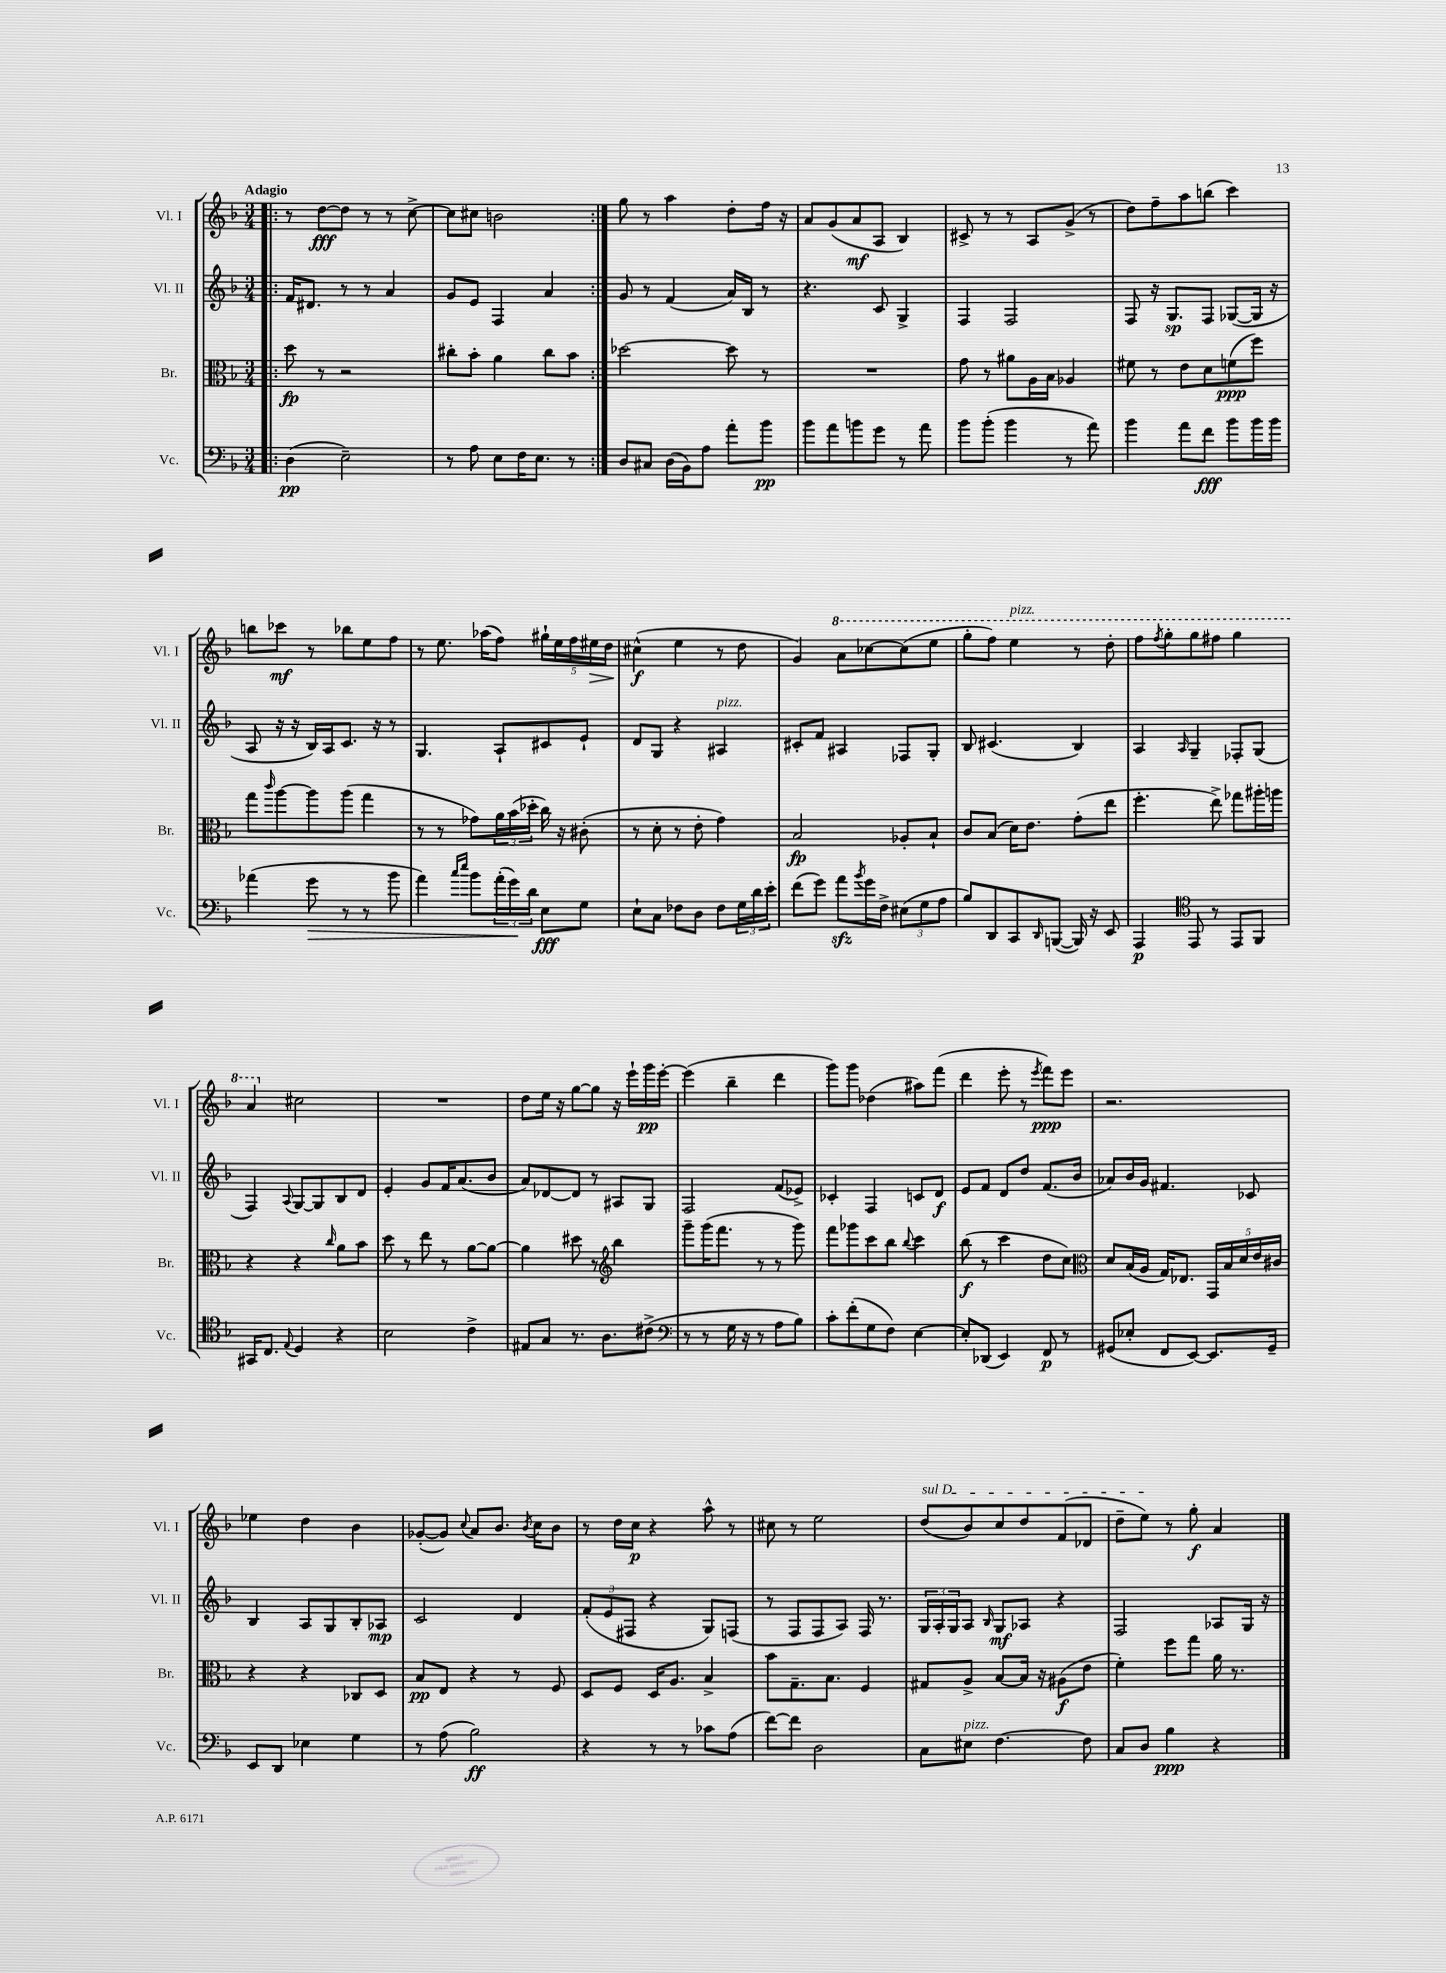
<<
\new StaffGroup <<
\new Staff = "s0" \with { instrumentName = "Vl. I" shortInstrumentName = "Vl. I" } {
    \clef treble \key f \major \numericTimeSignature \time 3/4 \tempo "Adagio"
    \repeat volta 2 { \bar ".|:" r8 d''8~\fff d''8 r8 r8 c''8~-> |
    c''8 cis''8 b'2 | }
    g''8 r8 a''4 d''8-. f''16 r16 |
    a'8 g'8( a'8\mf a8 bes4) |
    cis'8-> r8 r8 a8 g'8->( r8 |
    d''8) f''8-- a''8 b''8( c'''4) |
    b''8 ces'''8\mf r8 bes''8 e''8 f''8 |
    r8 e''8. aes''16( f''8) \tuplet 5/4 { gis''16-! e''16 f''16 eis''16\> d''16 } |
    cis''4-^\f\!( e''4 r8 d''8 |
    g'4) \ottava #1 a''8 ces'''8~ ces'''8( e'''8 |
    g'''8-. f'''8) e'''4^\markup { \italic "pizz." } r8 d'''8-. |
    f'''8 \acciaccatura { f'''8 } g'''8-. g'''8 fis'''8 g'''4 |
    a''4 \ottava #0 cis''2 |
    R2. |
    d''8 e''16 r16 g''8~ g''8 r16 e'''16-! g'''16\pp e'''16~-. |
    e'''4( bes''4-- d'''4 |
    g'''8) g'''8 des''4( ais''8) f'''8( |
    d'''4 e'''8-. r8 \acciaccatura { e'''8 } f'''8\ppp) e'''8 |
    r2. |
    ees''4 d''4 bes'4 |
    ges'8~-.( ges'8) \appoggiatura { c''8 } a'8 bes'8. \acciaccatura { bes'8 } c''16 bes'8 |
    r8 d''16 c''16\p r4 a''8-^ r8 |
    cis''8 r8 e''2 |
    \once \override TextSpanner.bound-details.left.text = \markup { \italic "sul D" } d''8\startTextSpan( bes'8) c''8 d''8 f'8( des'8 |
    d''8-- e''8\stopTextSpan) r8 g''8-.\f a'4 \bar "|." |
}
\new Staff = "s1" \with { instrumentName = "Vl. II" shortInstrumentName = "Vl. II" } {
    \clef treble \key f \major \numericTimeSignature \time 3/4
    \repeat volta 2 { \bar ".|:" f'16 dis'8. r8 r8 a'4 |
    g'8 e'8 f4 a'4 | }
    g'8 r8 f'4( a'16) bes16 r8 |
    r4. c'8 g4-> |
    f4 f2 |
    f8 r16 g8.\sp f8 ges8~( ges16 r16 |
    a8 r16 r16 bes16) a16 c'8. r16 r8 |
    g4. a8-! cis'8 e'8-! |
    d'8 g8 r4 ais4^\markup { \italic "pizz." } |
    cis'8-. f'8 ais4 fes8 g8-. |
    bes8 cis'4.( bes4) |
    a4 \grace { a16 } g4-- fes8-. g8( |
    f4) \appoggiatura { a8 } g8~ g8 bes8 d'8 |
    e'4-. g'8 f'16 a'8.( bes'8 |
    a'8) des'8~ des'8 r8 ais8 g8 |
    f2 f'8( ees'8->) |
    ces'4-. f4 c'8 d'8\f |
    e'8 f'8 d'8 d''8 f'8.( bes'16 |
    aes'8) bes'16 g'16 fis'4. ces'8 |
    bes4 a8 g8 bes8-. aes8\mp |
    c'2 d'4 |
    \tuplet 3/2 { f'8-.( e'8 fis8 } r4 g8) f8( |
    r8 f8 f8 a8) f16 r8. |
    \tuplet 3/2 { g16 a16-. g16 } a8 \grace { bes16 } g8\mf aes8 r4 |
    f2 aes8 g16 r16 \bar "|." |
}
\new Staff = "s2" \with { instrumentName = "Br." shortInstrumentName = "Br." } {
    \clef alto \key f \major \numericTimeSignature \time 3/4
    \repeat volta 2 { \bar ".|:" d''8\fp r8 r2 |
    cis''8-. bes'8-. a'4 cis''8 bes'8 | }
    des''2~ des''8 r8 |
    R2. |
    g'8 r8 ais'8 a16 bes16 aes4 |
    fis'8 r8 e'8 d'8 f'8\ppp( f''8) |
    g''8 \grace { c'''16 } a''8~ a''8 a''8( g''4 |
    r8 r8 ges'8) \tuplet 3/2 { a'16 bes'16( des''16-. } c''16) r16 cis'8-.( |
    r8 d'8-. r8 e'8-. g'4) |
    bes2\fp aes8-. bes8-! |
    c'8 bes8( d'16) e'8. g'8-.( e''8 |
    f''4.-. e''8->) ges''8 ais''16-. a''16 |
    r4 r4 \grace { c''16 } a'8 bes'8 |
    d''8 r8 e''8 r8 a'8~ a'8~ |
    a'4 dis''8 r8 \clef treble bes''4 |
    g'''8-- g'''16( f'''8. r8 r8 g'''8) |
    f'''8 ges'''8 c'''8 bes''8 \appoggiatura { bes''8 } c'''4 |
    bes''8\f( r8 c'''4 d''8 c''8) |
    \clef alto d'8 bes16( a16 g16) ees8. \tuplet 5/4 { g,16 bes16 d'16 e'16 cis'16 } |
    r4 r4 ces8 d8 |
    bes8\pp e8 r4 r8 f8 |
    d8 f8 d16 a8. bes4-> |
    bes'8 g8.-- bes8. f4 |
    gis8 a8-> bes8~ bes16 r16 ais8\f( e'8 |
    f'4-.) f''8 g''8 a'16 r8. \bar "|." |
}
\new Staff = "s3" \with { instrumentName = "Vc." shortInstrumentName = "Vc." } {
    \clef bass \key f \major \numericTimeSignature \time 3/4
    \repeat volta 2 { \bar ".|:" d4\pp( e2--) |
    r8 a8 e8 f16 e8. r8 | }
    d8 cis8 d16( bes,16) a8 a'8-. bes'8\pp |
    bes'8 a'8 b'8 g'8 r8 a'8 |
    bes'8 bes'8-.( bes'4 r8 a'8) |
    bes'4 a'8 f'8\fff bes'8 bes'16 bes'16 |
    aes'4( g'8\> r8 r8 bes'8 |
    a'4) \grace { c''16 e''16 } bes'8 \tuplet 3/2 { a'16-.( g'16\!) d'16 } e8\fff g8 |
    e8-! c8 fes8 d8 fes8 \tuplet 3/2 { g16 d'16 e'16-. } |
    f'8( g'8) a'8\sfz \acciaccatura { bes'8 } g'16 f16-> \tuplet 3/2 { eis8( g8 a8 } |
    bes8) d,8 c,8 \grace { d,16 } b,,8~( b,,16) r16 e,8 |
    a,,4\p \clef tenor e,8 r8 e,8 f,8 |
    gis,16 c8. \appoggiatura { e8 } d4 r4 |
    bes2 c'4-> |
    eis8 g8 r8. a8. cis'8->( |
    \clef bass r8 r8 g16 r16 r8 a8 bes8) |
    c'8-. f'8-.( g8 f8) e4~ |
    e8-. des,8( e,4) f,8\p r8 |
    gis,8( ees8-. f,8 e,8~) e,8. gis,16-- |
    e,8 d,8 ees4 g4 |
    r8 a8( bes2\ff) |
    r4 r8 r8 ces'8 a8( |
    f'8~) f'8 d2 |
    c8 eis8^\markup { \italic "pizz." } f4.~ f8 |
    c8 d8 bes4\ppp r4 \bar "|." |
}
>>
>>
\layout { \context { \Score \remove "Bar_number_engraver" } }
